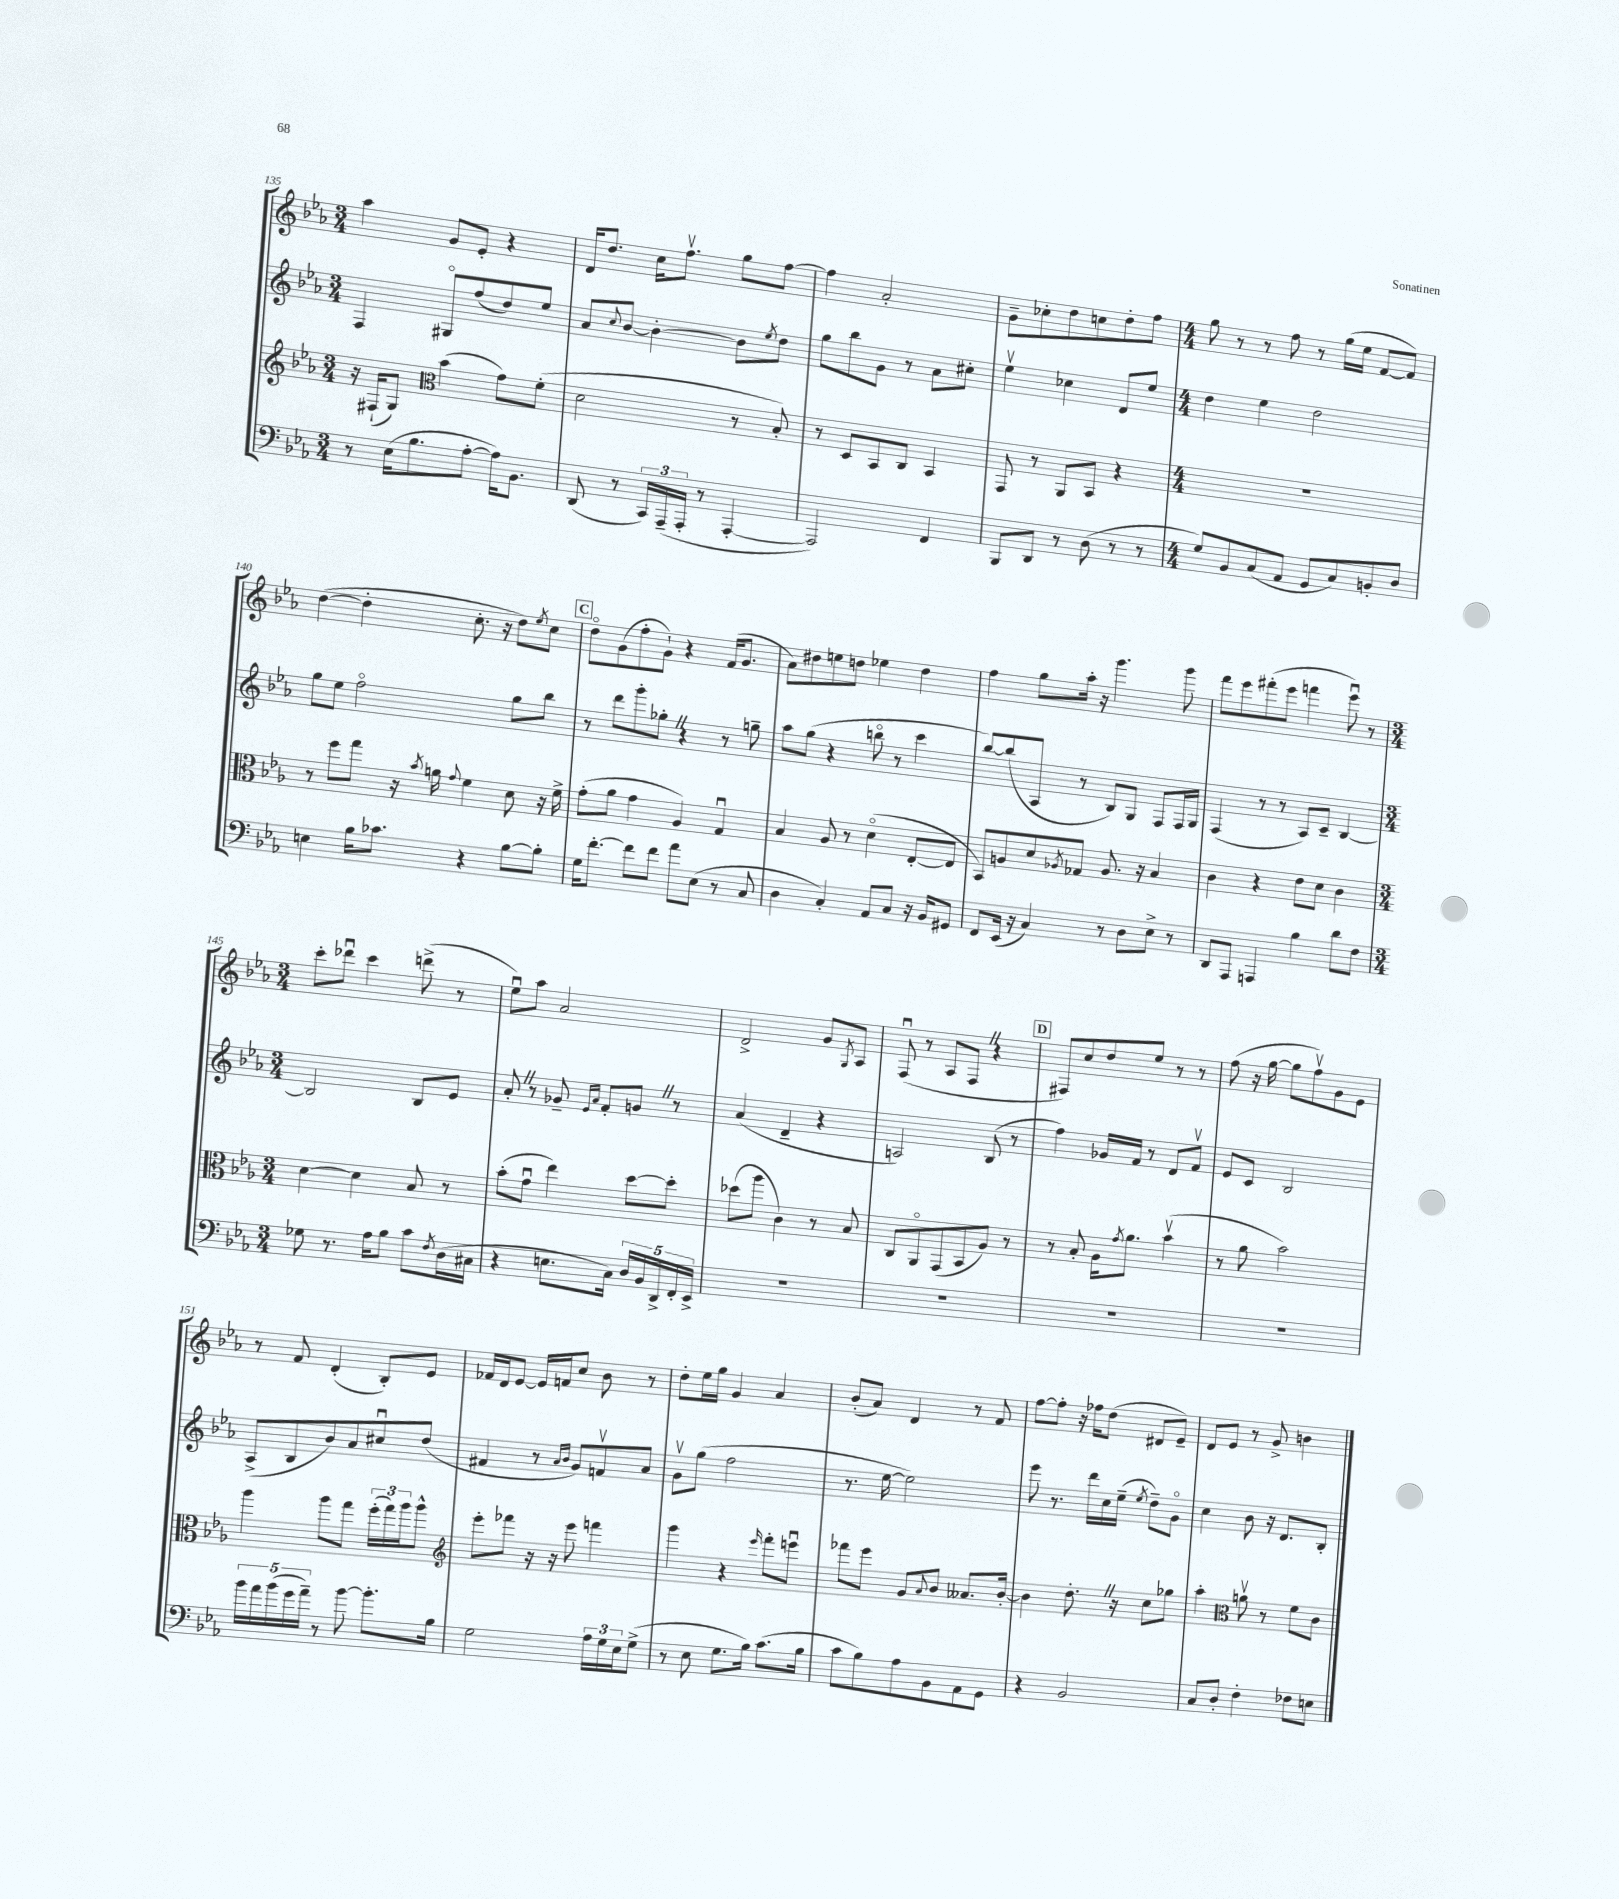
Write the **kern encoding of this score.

**kern	**kern	**kern	**kern
*staff4	*staff3	*staff2	*staff1
*clefF4	*clefG2	*clefG2	*clefG2
*k[b-e-a-]	*k[b-e-a-]	*k[b-e-a-]	*k[b-e-a-]
*M3/4	*M3/4	*M3/4	*M3/4
8r	16r	4F	4aa-
.	(16F#`	.	.
(16E-	8G)	.	.
8.B-	.	.	.
*	*clefC3	*	*
.	(4b-	8G#o	8g
[8A-'	.	(8ff	8e-'
16A-])	8g)	8dd)	4r
8.BB-	.	.	.
.	(8f'	8ee-	.
=	=	=	=
(8DD	2d	8a-	16d
.	.	.	8.dd
.	.	8qqcc	.
8r	.	[8b-	.
24CC)	.	4b-'_	16cc
(24AAA-~	.	.	.
.	.	.	8.ffv
24AAA-'	.	.	.
8r	.	.	.
[4AAA-'	8r	8b-]	8gg
.	.	8qee-	.
.	8B-')	8dd	[8ff
=	=	=	=
2AAA-])	8r	8gg	4ff]
.	8D	8bb-	.
.	8BB-	8g	2a-'
.	8C	8r	.
4FF	4BB-	8a-	.
.	.	8cc#'	.
=	=	=	=
8BBB-	8GG	4ee-v	8g~
8DD	8r	.	8cc-'
8r	8AA-	4cc-	8dd
(8D	8BB-	.	8cc
8r	4r	8d	8dd'
8r	.	8ee-	8ff
=	=	=	=
*M4/4	*M4/4	*M4/4	*M4/4
8G)	1r	4dd	8gg
8BB-	.	.	8r
(8C	.	4ee-	8r
8AA-	.	.	8ff
8GG	.	2dd	8r
8C)	.	.	(16gg
.	.	.	16ee-
8BB'	.	.	[8f
8D	.	.	8f])
=	=	=	=
4E	8r	8gg	([4dd
.	8ff	8ee-	.
16B-	8gg	2ffo	4dd']
8.c-	.	.	.
.	16r	.	.
.	8qb-	.	.
.	16a	.	.
.	8qqg	.	.
4r	4f	.	8.cc'
.	.	.	16r
[8B-	8d	8gg	8dd)
.	.	.	8qee-
8B-']	16r	8bb-	8cc
.	16f^	.	.
=	=	=	=
16G	(8g'	8r	8ddo
[8.f'	.	.	.
.	8a-	8ddd	(8g
8f]	4g	8ggg'	8ff'
8f	.	8gg-'	8g`)
8a-	4A-)	4r	4r
(8E-	.	.	.
8r	4Gu	8r	(16f
.	.	.	8.g
8C	.	8gg~	.
=	=	=	=
4D	4B-	8aa-	8a-)
.	.	(8gg	8dd#
4C')	8A-	4r	8ee
.	8r	.	8dd
8AA-	(4do	8bbo	4ee-
8C	.	8r	.
16r	[8E-'	4ccc	4dd
16BB-	.	.	.
8GG#	8E-]	.	.
=	=	=	=
8FF	8BB-)	[8bb-)	4ff
(16EE-	8A	(8bb-]	.
16r	.	.	.
4C)	8d	8A-	8gg
.	8qA-	.	.
.	8G-	8r	16aa-'
.	.	.	16r
8r	8.A-	8B-)	4.ggg
8D	.	8G	.
.	16r	.	.
8E-^	4B-	8F	.
8r	.	16F	8ggg
.	.	16G	.
=	=	=	=
8DD	4c	(4F	8fff
8AAA-	.	.	8eee-
4AAA	4r	8r	(8fff#'
.	.	8r	8eee-
4B-	8e-	8A-)	4fff
.	8d	8c~	.
8d	4c	[4B-	8eee-u)
8F	.	.	8r
=	=	=	=
*M3/4	*M3/4	*M3/4	*M3/4
8G-	[4d	2B-]	8ccc'
8.r	.	.	8ddd-u
.	4d]	.	4ccc
16A-	.	.	.
8B-	.	.	.
8c	8B-	8B-	(8ddd^
8qF	.	.	.
(16D	8r	8e-	8r
16C#	.	.	.
=	=	=	=
4r	(8b-'	8a-'	8ee-u)
.	8gu	8r	8aa-
8.E	4ee-)	8g-~	2a-
.	.	16qqe-	.
.	.	16qqa-	.
.	.	8f'	.
16C)	.	.	.
20D	[8dd	8g	.
20BB-	.	.	.
20DD^	.	.	.
.	8dd']	8r	.
20FF'	.	.	.
20EE-^	.	.	.
=	=	=	=
2.r	(8dd-	(4a-	2d^
.	8aa-	.	.
.	4c)	4d~	.
.	8r	4r	8g
.	.	.	8qG
.	8B-	.	8A-
=	=	=	=
2.r	8C	2A)	(8Fu
.	8AA-o	.	8r
.	(8GG	.	8A-
.	8BB-	.	8F
.	8A-)	(8B-	4r
.	8r	8r	.
=	=	=	=
2.r	8r	4ff)	8F#)
.	8B-'	.	8cc
.	16A-	16g-	8dd
.	8qg	.	.
.	8.a-	16f	.
.	.	8r	8ee-
.	(4b-v	8d	8r
.	.	8fv	8r
=	=	=	=
2.r	8r	8e-	(8ff
.	8a-	8c	16r
.	.	.	[16gg
.	2b-)	2B-	8gg]
.	.	.	8ffv)
.	.	.	8g
.	.	.	8e-
=	=	=	=
20b-	4aa-	(8A-^	8r
20a-	.	.	.
(20b-	.	.	.
.	.	8B-	8f
20g	.	.	.
20a-~)	.	.	.
8r	8aa-	8b-)	(4d'
[8b-	8gg	8a-	.
8.b-']	(24ff'	8cc#u	8B-')
.	24gg)	.	.
.	24aa-	.	.
.	8aa-^^	(8dd	8e-
16B-	.	.	.
=	=	=	=
*	*clefG2	*	*
2G	8eee-'	4f#	16f-
.	.	.	16d
.	8fff-	.	[8e-
.	16r	8r	16e-]
.	16r	.	16f
.	.	16qqa-	.
.	.	16qqb-	.
.	8eee-	8g)	8cc
24A-	4fff	8fv	8b-
24G	.	.	.
24E-	.	.	.
(8G^	.	8a-	8r
=	=	=	=
8r	4ggg	8gv	8dd'
8E-	.	(8gg	16ee-
.	.	.	16gg
8.G	4r	2ff	4g
16B-)	.	.	.
.	16qqeee-	.	.
(8.c	8fff'	.	4a-
.	8eeeu	.	.
16B-	.	.	.
=	=	=	=
8c	8fff-	8.r	(8b-'
8B-)	8eee-	.	8a-)
.	.	[16ee-	.
8A-	8g	2ee-])	4d
.	8qqa-	.	.
8BB-	8b-	.	.
8AA-	8.a--	.	8r
8GG	.	.	8f
.	[16b-'	.	.
=	=	=	=
4r	4b-]	8eee-	[8ff
.	.	8.r	8ff']
2BB-	8.dd'	.	16r
.	.	16ddd	16ff-
.	.	16cc	(8dd
.	16r	(16ee-~	.
.	.	8qee-	.
.	8cc	8dd~)	8d#
.	8gg-	8go	8e-~)
=	=	=	=
8C	4aa-'	4cc	8d
8D'	.	.	8e-
*	*clefC3	*	*
4F'	8av	8b-	8r
.	8r	16r	8g^
.	.	8.d	.
8F-	8f	.	4b
8E	8c	8B-'	.
==	==	==	==
*-	*-	*-	*-
